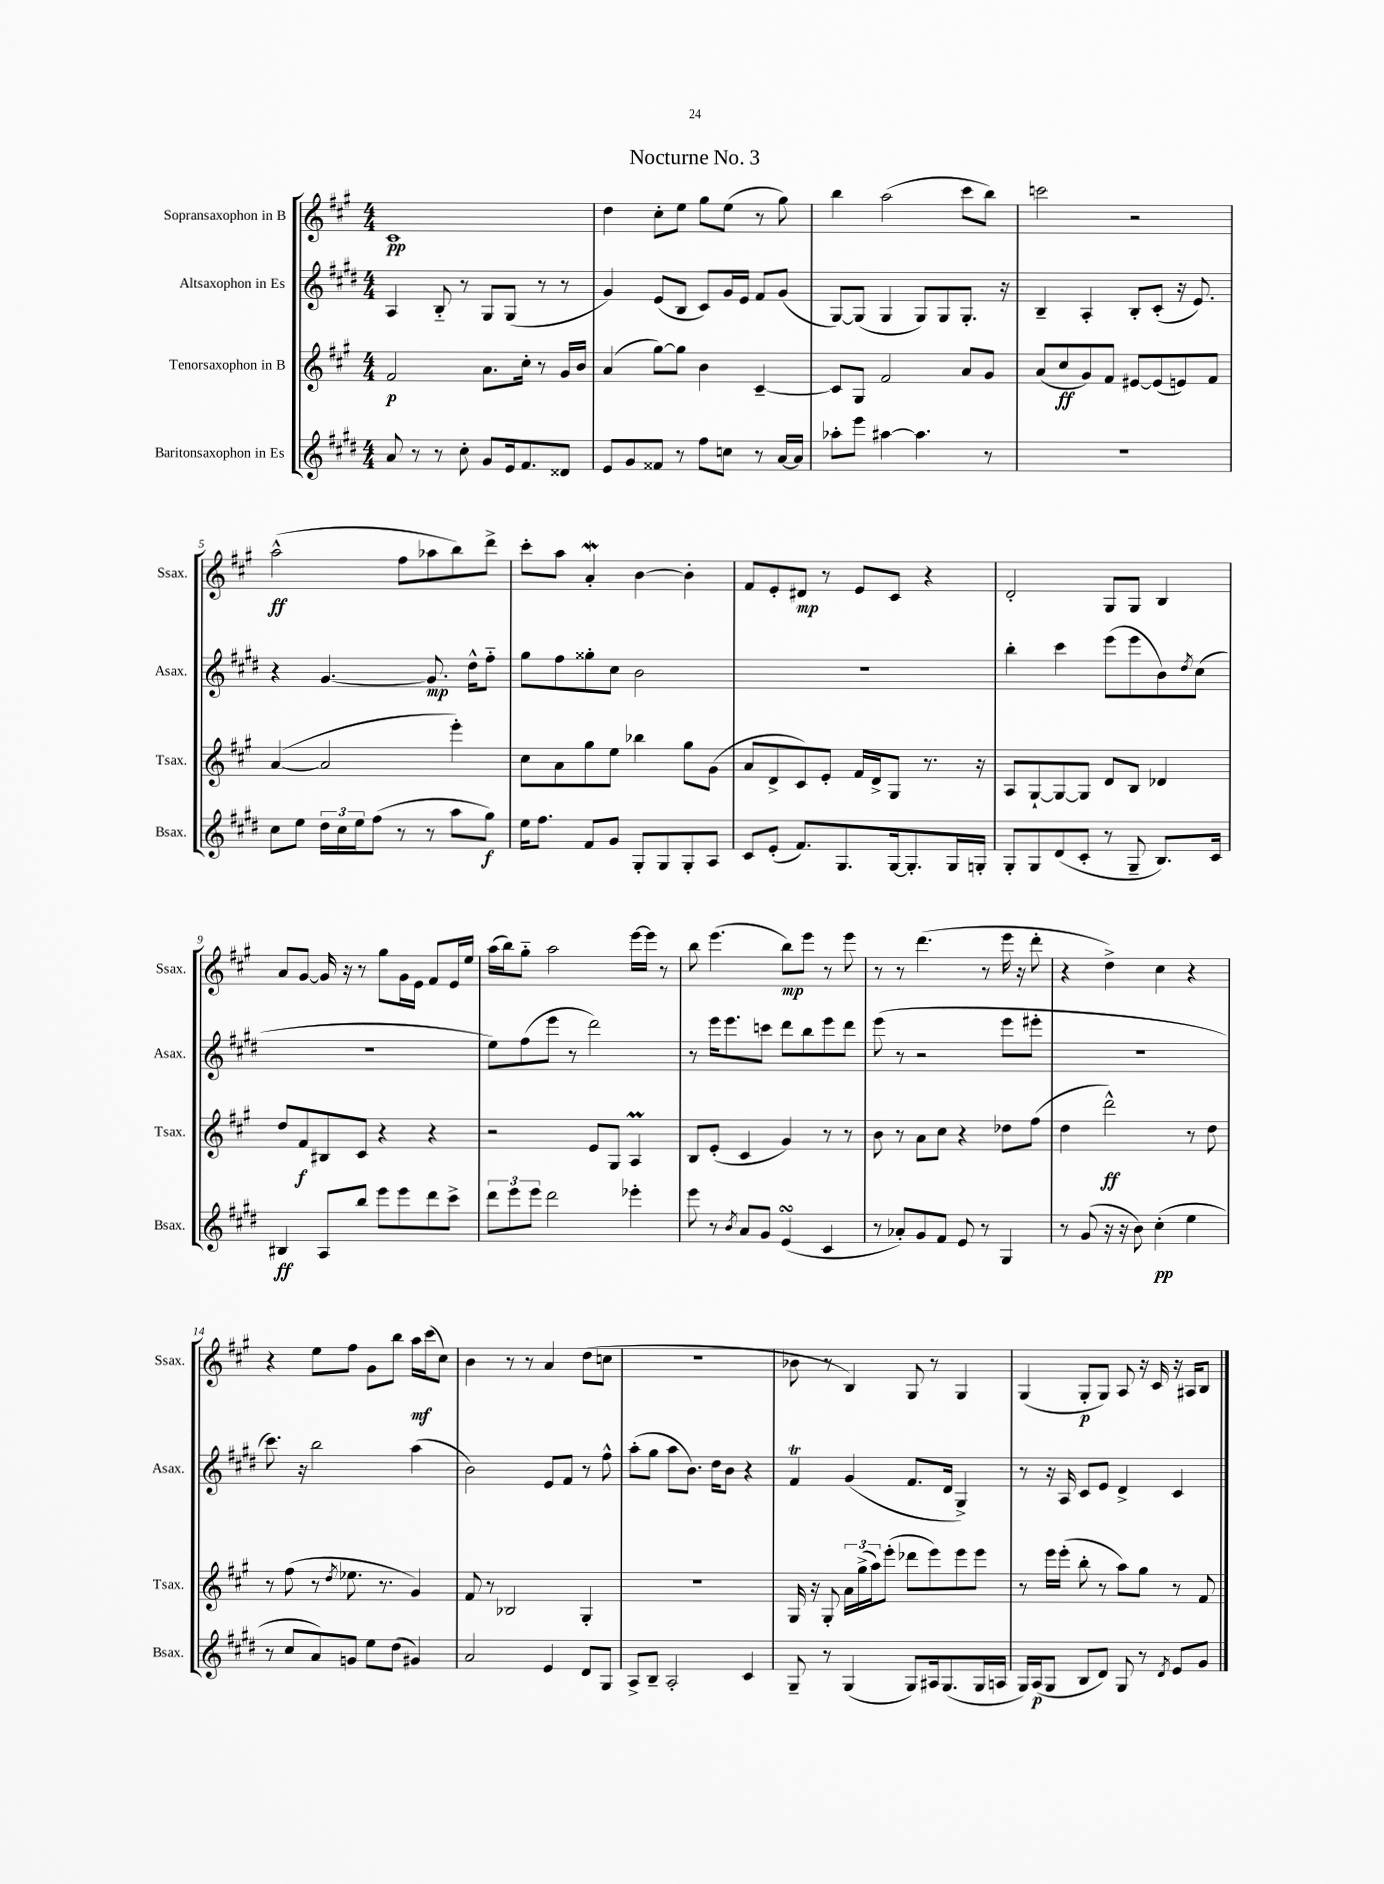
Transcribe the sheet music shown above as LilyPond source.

\header { title = "Nocturne No. 3" }
<<
\new StaffGroup <<
\new Staff = "s0" \with { instrumentName = "Sopransaxophon in B" shortInstrumentName = "Ssax." } {
    \clef treble \key a \major \numericTimeSignature \time 4/4
    cis'1\pp |
    d''4 cis''8-. e''8 gis''8 e''8( r8 gis''8) |
    b''4 a''2( cis'''8 b''8) |
    c'''2 r2 |
    a''2-^\ff( fis''8 aes''8 b''8) d'''8-> |
    cis'''8-. a''8 a'4-.\mordent b'4~ b'4-. |
    fis'8 e'8-. dis'8\mp r8 e'8 cis'8 r4 |
    d'2-. gis8 gis8 b4 |
    a'8 gis'8~ gis'16 r16 r8 gis''8 gis'16 e'16 fis'8 e'16 e''16 |
    a''16( b''16) gis''8-_ a''2 e'''16~ e'''16 r8 |
    b''8 e'''4.( b''8\mp) e'''8 r8 e'''8 |
    r8 r8 d'''4.( r8 e'''16 r16 d'''8-. |
    r4 d''4->) cis''4 r4 |
    r4 e''8 fis''8 gis'8 b''8 a''16\mf cis'''16( cis''8) |
    b'4 r8 r8 a'4 d''8( c''8 |
    R1 |
    bes'8 r8 b4) gis8 r8 gis4 |
    gis4( gis8-.\p gis8) a8 r16 cis'16 r16 ais16 b8 \bar "|." |
}
\new Staff = "s1" \with { instrumentName = "Altsaxophon in Es" shortInstrumentName = "Asax." } {
    \clef treble \key e \major \numericTimeSignature \time 4/4
    a4 b8-_ r8 gis8 gis8( r8 r8 |
    gis'4) e'8( b8 cis'8) gis'16 e'16 fis'8 gis'8( |
    gis8~) gis8( gis4 gis8) gis8 gis8.-. r16 |
    b4-- a4-. b8-. cis'8-.( r16 e'8.) |
    r4 gis'4.~ gis'8.\mp dis''16-^ fis''8-_ |
    gis''8 fis''8 gisis''8-. cis''8 b'2 |
    R1 |
    b''4-. cis'''4 e'''8( e'''8 b'8) \acciaccatura { dis''8 } cis''8( |
    R1 |
    e''8) fis''8( e'''8 r8 dis'''2) |
    r8 e'''16 e'''8. c'''8 dis'''8 b''8 e'''8 dis'''8 |
    e'''8( r8 r2 e'''8 eis'''8-. |
    r1 |
    cis'''8.) r16 b''2 a''4( |
    b'2) e'8 fis'8 r8 fis''8-^ |
    a''8-.( gis''8 a''8 b'8.) dis''16 b'8 r4 |
    fis'4\trill gis'4( fis'8. dis'16 gis4->) |
    r8 r16 a16 cis'8 e'8 dis'4-> cis'4 \bar "|." |
}
\new Staff = "s2" \with { instrumentName = "Tenorsaxophon in B" shortInstrumentName = "Tsax." } {
    \clef treble \key a \major \numericTimeSignature \time 4/4
    fis'2\p a'8. cis''16-. r8 gis'16 b'16 |
    a'4( gis''8~) gis''8 b'4 cis'4~-- |
    cis'8 gis8 fis'2 a'8 gis'8 |
    a'8( cis''8\ff gis'8) fis'8 eis'8~ eis'8( e'8) fis'8 |
    a'4~( a'2 e'''4-.) |
    cis''8 a'8 gis''8 e''8 bes''4 gis''8 gis'8( |
    a'8 d'8-> cis'8) e'8-. fis'16 d'16-> gis8 r8. r16 |
    a8 gis8~-! gis8~ gis8 d'8 b8 des'4 |
    d''8 fis'8\f bis8 cis'8 r4 r4 |
    r2 e'8 gis8 a4\prall |
    b8 e'8-.( cis'4 gis'4) r8 r8 |
    b'8 r8 a'8 cis''8 r4 des''8 fis''8( |
    d''4 d'''2-^\ff) r8 d''8 |
    r8 fis''8( r8 \acciaccatura { d''8 } ees''8. r8. gis'4) |
    fis'8 r8 bes2 gis4-. |
    R1 |
    gis16 r16 gis8-. \tuplet 3/2 { a'16 gis''16->( a''16) } e'''8-.( des'''8 e'''8) e'''8 e'''8 |
    r8 e'''16 e'''16-.( b''8-. r8 a''8) gis''8 r8 fis'8 \bar "|." |
}
\new Staff = "s3" \with { instrumentName = "Baritonsaxophon in Es" shortInstrumentName = "Bsax." } {
    \clef treble \key e \major \numericTimeSignature \time 4/4
    a'8 r8 r8 cis''8-. gis'8 e'16 fis'8. disis'8 |
    e'8 gis'8 fisis'8 r8 fis''8 c''8 r8 a'16~ a'16 |
    aes''8-. e'''8 ais''4~ ais''4. r8 |
    R1 |
    cis''8 e''8 \tuplet 3/2 { dis''16 cis''16 e''16 } fis''8( r8 r8 a''8 gis''8\f) |
    e''16 fis''8. fis'8 gis'8 gis8-. gis8 gis8-. a8 |
    cis'8 e'8-.( fis'8.) gis8. gis16~ gis8.-. gis16 g16-. |
    gis8-. gis8 dis'8( cis'8-. r8 gis8-- b8.) cis'16 |
    bis4\ff a8 b''8 e'''8 e'''8 dis'''8 cis'''8-> |
    \tuplet 3/2 { dis'''8 e'''8 e'''8 } dis'''2 ees'''4-. |
    e'''8 r8 \acciaccatura { b'8 } a'8 gis'8 e'4\turn( cis'4 |
    r8 aes'8-.) gis'8 fis'8 e'8 r8 gis4 |
    r8 gis'8( r16 r16 b'8) cis''4-.\pp( e''4 |
    r8 cis''8 a'8) g'8 e''8 dis''8( gis'4) |
    a'2 e'4 dis'8 gis8 |
    a8-> b8-- a2-. cis'4 |
    gis8-- r8 gis4( gis8) ais16 gis8.( gis16 a16 |
    gis16) a16\p( gis8 b8 dis'8) gis8 r8 \acciaccatura { dis'8 } e'8 gis'8 \bar "|." |
}
>>
>>
